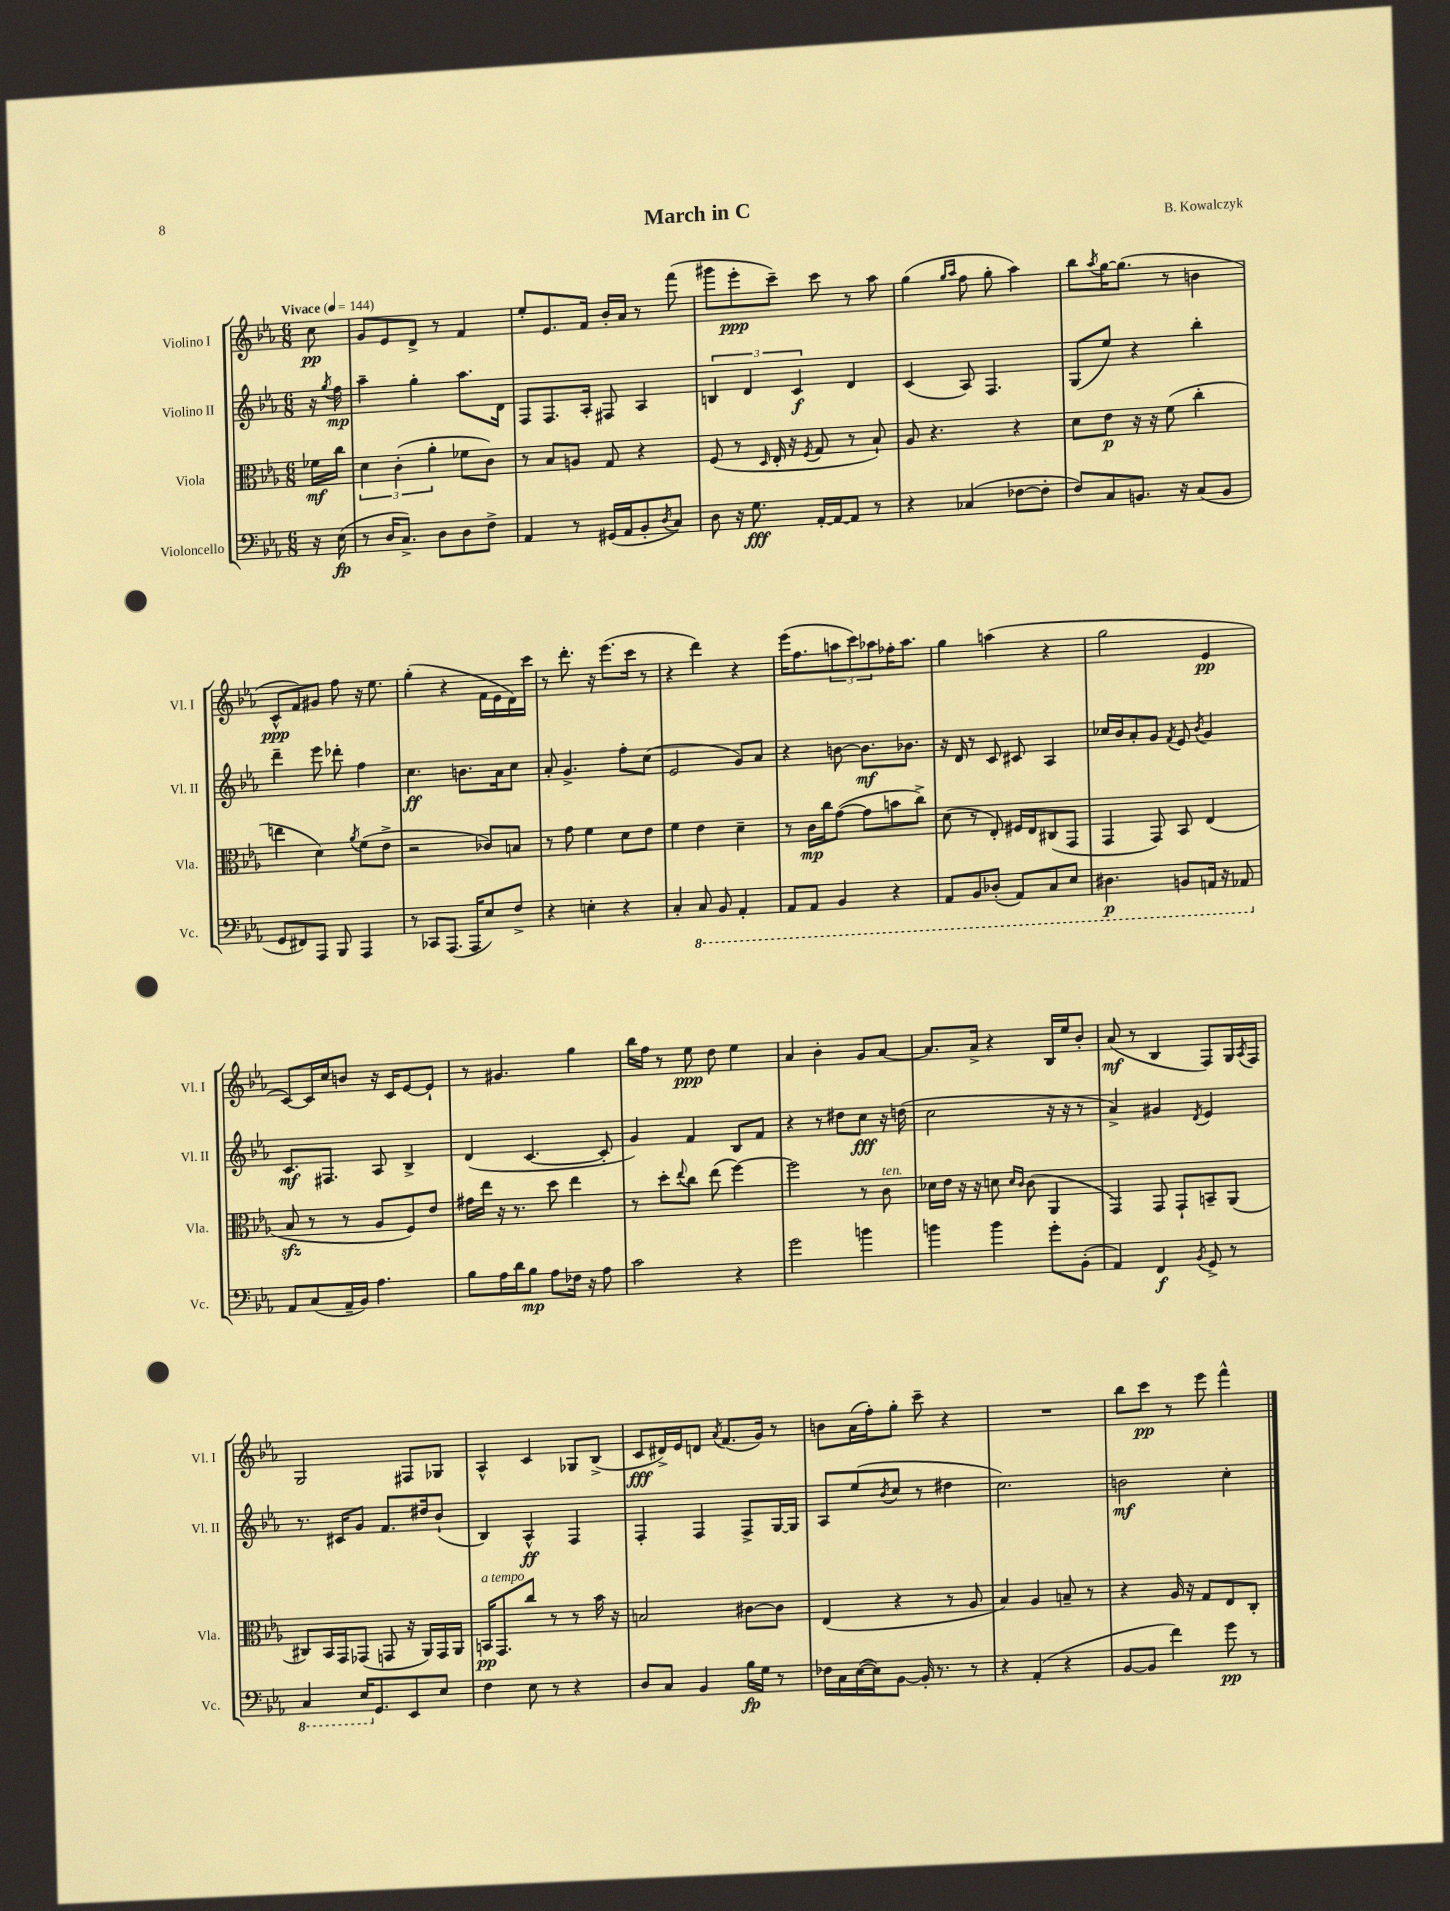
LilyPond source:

\header { title = "March in C" composer = "B. Kowalczyk" }
<<
\new StaffGroup <<
\new Staff = "s0" \with { instrumentName = "Violino I" shortInstrumentName = "Vl. I" } {
    \clef treble \key ees \major \numericTimeSignature \time 6/8 \partial 8 \tempo "Vivace" 4 = 144
    c''8\pp |
    g'8 ees'8 d'8-> r8 f'4 |
    ees''8-. ees'8. f'16 bes'16-. aes'16 r8 f'''8( |
    gis'''8 ees'''8-.\ppp c'''8--) c'''8 r8 aes''8 |
    g''4( \grace { g''16 aes''16 } f''8 g''8-. aes''4) |
    bes''8 \acciaccatura { aes''8 } g''16~ g''8.( r8 b'4 |
    c'8-^\ppp f'8) gis'8 f''8 r16 ees''8. |
    g''4-.( r4 f'16 ees'16 d'16) c'''16 |
    r8 d'''8.-. r16 ees'''8.( c'''16 r8 |
    r4 d'''4) r4 |
    ees'''16( f''8. \tuplet 3/2 { a''8 c'''8) aes''8 } fes''16-. aes''8. |
    g''4 a''4( r4 |
    g''2 ees'4\pp |
    c'8~) c'16 c''16 b'8 r16 c'16 ees'8~ ees'8-! |
    r8 gis'4. g''4 |
    bes''16 f''16 r8 ees''8\ppp d''8 ees''4 |
    aes'4 bes'4-. g'8 aes'8~ |
    aes'8. aes'16-> r4 bes16 ees''16 bes'8-. |
    aes'8\mf( r8 bes4 f8) g16 \acciaccatura { aes8 } f16 |
    g2 fis8 ges8 |
    aes4-^ c'4 ges8 bes8->( |
    c'8\fff dis'16->) ees'16 d'8 \acciaccatura { aes'8 } f'8.( g'16) r8 |
    b'8 aes'16( f''16-.) g''8-. c'''8-- r4 |
    R2. |
    bes''8 c'''8\pp r8 ees'''8 f'''4-^ \bar "|." |
}
\new Staff = "s1" \with { instrumentName = "Violino II" shortInstrumentName = "Vl. II" } {
    \clef treble \key ees \major \numericTimeSignature \time 6/8 \partial 8
    r16 \acciaccatura { g''8 } f''16\mp |
    aes''4-- g''4-. aes''8. d'16 |
    f8 f8. aes16-. fis8 aes4 |
    \tuplet 3/2 { b4 d'4 c'4\f } d'4 |
    c'4( aes8) f4. |
    g8( ees''8) r4 bes''4-. |
    d'''4-- ees'''8 des'''8-. f''4 |
    c''4.\ff b'8. aes'16 c''8 |
    aes'8-. g'4.-> f''8-. c''8( |
    ees'2 g'8) aes'8 |
    r4 b'8~ b'8.\mf bes'8. |
    r16 d'16 r8 c'8 cis'8 aes4 |
    ces''16 bes'16 aes'8-. g'8 \acciaccatura { f'8 } ees'8 \acciaccatura { bes'8 } g'4 |
    c'8.\mf fis8. aes8 bes4-> |
    d'4( c'4.~ c'8-. |
    g'4) f'4 bes8 f'8 |
    r4 r8 dis''8 c''8\fff r16 d''16( |
    c''2 r16 r16 r8 |
    aes'4->) gis'4 \acciaccatura { d'8 } ees'4 |
    r8. cis'16 g'8 f'8. dis''16 bes'8-!( |
    bes4) aes4-^\ff f4 |
    f4-. f4 f8-> g16~ g16 |
    aes8 ees''8( \acciaccatura { bes'8 } c''8 r8 dis''4 |
    c''2.) |
    b'2\mf c''4-. \bar "|." |
}
\new Staff = "s2" \with { instrumentName = "Viola" shortInstrumentName = "Vla." } {
    \clef alto \key ees \major \numericTimeSignature \time 6/8 \partial 8
    fes'16\mf c''16 |
    \tuplet 3/2 { d'4 c'4-.( aes'4-. } fes'8 c'8) |
    r8 bes8 a8 g8 r4 |
    f8( r8 \grace { d16 } ees16-. r16 \acciaccatura { f8 } g8 r8 bes8-!) |
    aes8 r4. r4 |
    d'8 ees'8\p r16 r16 f'8( c''4-. |
    e''4 d'4) \acciaccatura { aes'8 } f'8( ees'8-> |
    r2 ces'8) b8 |
    r8 g'8 f'4 d'8 ees'8 |
    f'4 ees'4 d'4-- |
    r8 c'16\mp c''16 g'8~( g'8 b'8 c''8->) |
    d'8( r8 ees8-.) fis16 ees16 cis8( g,8 |
    g,4 g,8) bes,8 ees4( |
    bes8\sfz r8 r8 aes8 f8) ees'8 |
    gis'16 ees''16 r16 r8. d''8 ees''4 |
    r8 d''8-. \appoggiatura { ees''8 } c''8 ees''8( f''4~) |
    f''2 r8 c'8^\markup { \italic "ten." } |
    des'16 ees'16 r16 r16 d'8 \grace { d'16 c'16 } c'8( aes,4 |
    g,4) g,8 g,8-! b,8-- aes,8( |
    cis8) bes,16 g,16 ges,8( g,8 r16 aes,16) g,16 aes,16 |
    b,16\pp^\markup { \italic "a tempo" } g,8. c''8 r8 r8 bes'16 r16 |
    b2 cis'8~ cis'8 |
    ees4( r4 r8 aes8 |
    bes4) aes4 b8-- r8 |
    r4 aes16 r16 g8 ees8 c8-. \bar "|." |
}
\new Staff = "s3" \with { instrumentName = "Violoncello" shortInstrumentName = "Vc." } {
    \clef bass \key ees \major \numericTimeSignature \time 6/8 \partial 8
    r16 ees16\fp( |
    r8 d16 c8.->) d8 d8 f8-> |
    aes,4 r8 gis,16( aes,16 bes,8-. \acciaccatura { d8 } c8) |
    d8 r16 g8.\fff aes,16~-. aes,16~ aes,8 r8 |
    r4 ces4( fes8~ fes8-. |
    f8) c8 b,8. r16 c8( b,8 |
    g,8 fis,8) aes,,8 bes,,8 aes,,4 |
    r8 ces,8 aes,,8.( aes,,16 ees8) f8-> |
    r4 e4-. r4 |
    c4-. \ottava #-1 c,8 bes,,8 aes,,4-. |
    aes,,8 aes,,8 bes,,4 r4 |
    aes,,8 bes,,8 des,8-.( aes,,8) c,8 ees,8 |
    dis,4.\p b,,8 a,,16 r16 aes,,8 \ottava #0 |
    aes,8 c8( aes,16-- bes,16) aes4. |
    bes8 aes16 d'16 bes8\mp aes8 fes16 r16 aes8 |
    c'2 r4 |
    g'2 b'4 |
    b'4 b'4 g'8-. bes,8-.( |
    aes,4) f,4\f \acciaccatura { bes,8 } g,8-> r8 |
    \ottava #-1 c,4 ees,16 \ottava #0 g,8. ees,8 ees8 |
    f4 ees8 r8 r4 |
    d8 c8 bes,4 bes16\fp g16 r8 |
    fes16 c16 ees16~( ees16) bes,8~ bes,16-. r8. r8 |
    r4 aes,4-.( r4 |
    bes,8~ bes,8 f'4) g'8\pp r8 \bar "|." |
}
>>
>>
\layout { \context { \Score \remove "Bar_number_engraver" } }
